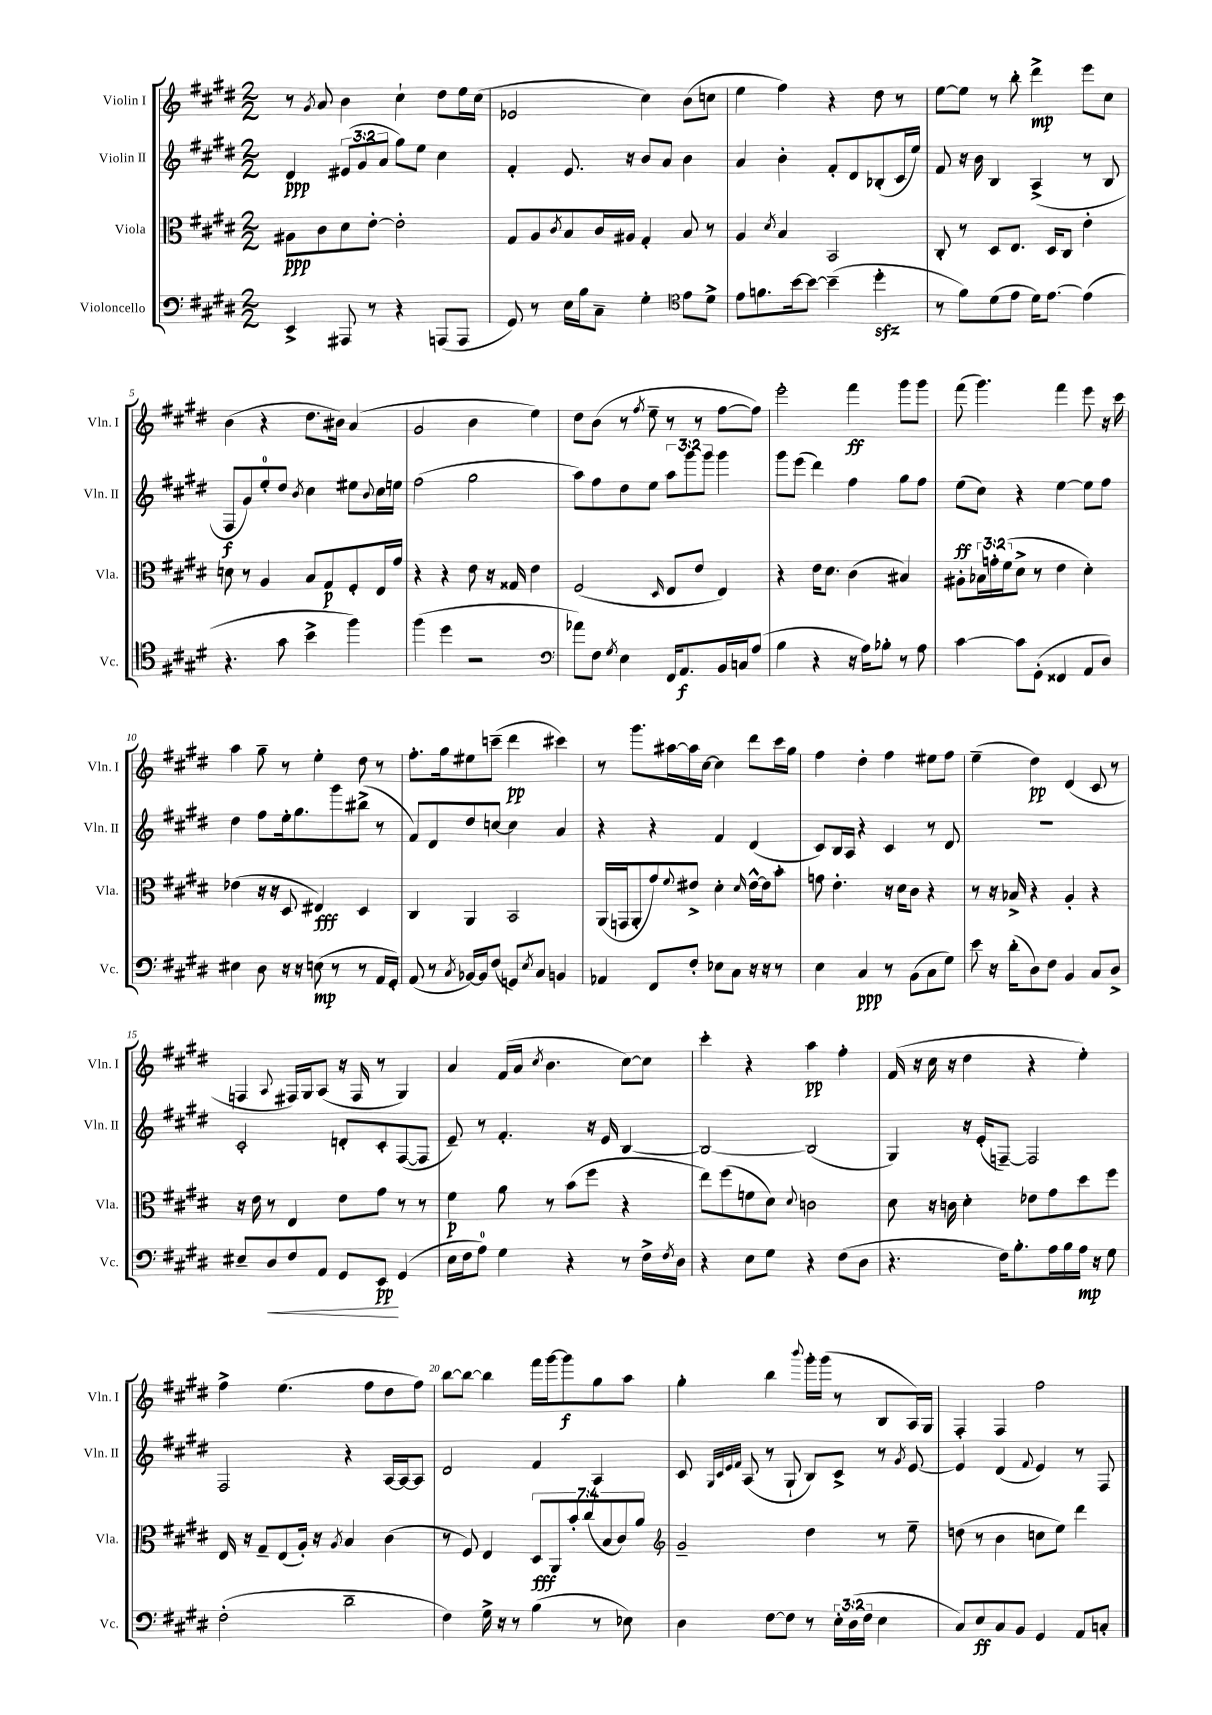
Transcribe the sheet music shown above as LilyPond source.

<<
\new StaffGroup <<
\new Staff = "s0" \with { instrumentName = "Violin I" shortInstrumentName = "Vln. I" } {
    \clef treble \key e \major \numericTimeSignature \time 2/2
    r8 \acciaccatura { gis'8 } a'8 b'4 cis''4-! dis''8 e''16 cis''16( |
    ees'2 cis''4) b'8( c''8 |
    e''4 fis''4) r4 dis''8 r8 |
    e''8~ e''8 r8 b''8-. dis'''4->\mp e'''8 cis''8 |
    b'4( r4 dis''8. bis'16) a'4( |
    gis'2 b'4 e''4) |
    dis''8 b'8( r8 \acciaccatura { fis''8 } e''8-- r8 r8 fis''8~ fis''8) |
    e'''2-. fis'''4\ff gis'''8 gis'''8 |
    fis'''8( gis'''4.) fis'''4 e'''8 r16 cis'''16 |
    a''4 gis''8-- r8 e''4-. dis''8 r8 |
    fis''8.-. gis''16 eis''8 c'''8--( dis'''4\pp cis'''4) |
    r8 gis'''8. ais''16~ ais''16 cis''16~ cis''4 dis'''8 cis'''16 gis''16 |
    fis''4 dis''4-. fis''4 eis''8 fis''8 |
    e''4--( dis''4\pp) dis'4( cis'8 r8 |
    f4 \appoggiatura { a8 } fis16) gis16 a8( r16 fis16 r8 gis4) |
    a'4 fis'16( a'16 \acciaccatura { cis''8 } b'4. cis''8~) cis''8 |
    cis'''4-. r4 a''4\pp fis''4-. |
    fis'16( r16 cis''16 r16 dis''4 r4 e''4-.) |
    fis''4-> e''4.( fis''8 dis''8 fis''8) |
    b''8~ b''8~ b''4 fis'''16 gis'''16~ gis'''8\f gis''8 a''8 |
    gis''4-. b''4 \appoggiatura { b'''8 } gis'''16-. gis'''16( r8 b8 a16) gis16 |
    fis4-. fis4 fis''2 \bar "|." |
}
\new Staff = "s1" \with { instrumentName = "Violin II" shortInstrumentName = "Vln. II" } {
    \clef treble \key e \major \numericTimeSignature \time 2/2 \override Staff.TupletNumber.text = #tuplet-number::calc-fraction-text
    dis'4\ppp \tuplet 3/2 { eis'8( gis'8 a'8 } gis''8) e''8 cis''4 |
    fis'4-. e'8. r16 b'8 a'8 b'4 |
    a'4 b'4-. fis'8-. dis'8 bes8-.( cis'16 e''16) |
    fis'8 r16 b'16 b4 a4->( r8 b8 |
    fis8\f gis'8) e''8-0-. dis''8 \acciaccatura { b'8 } cis''4 eis''8 \appoggiatura { b'8 } cis''16 e''16 |
    fis''2( gis''2 |
    a''8) fis''8 dis''8 e''8 \tuplet 3/2 { a''8 gis'''8 gis'''8 } gis'''4 |
    gis'''8 e'''8( dis'''4) fis''4 gis''8 fis''8 |
    e''8\ff( cis''8) r4 e''4~ e''8 fis''8 |
    dis''4 fis''8 e''16-. gis''8. gis'''8 bis''8->( r8 |
    fis'8) dis'8 dis''8 c''8~ c''4 a'4 |
    r4 r4 fis'4 dis'4( |
    cis'8) b16 a16 r4 cis'4 r8 dis'8 |
    R1 |
    cis'2-. d'8-. cis'8-. fis8~( fis8 |
    e'8--) r8 fis'4.-. r16 e'16 b4~ |
    b2~ b2( |
    gis4) r16 e'16-.( f8~--) f2 |
    fis2 r4 a16~ a16~ a8 |
    dis'2 fis'4 a4 |
    cis'8 \grace { gis32 cis'32 e'32 fis'32 } a8( r8 gis8-! b8) cis'8-> r8 \acciaccatura { gis'8 } e'8~ |
    e'4 dis'4( \appoggiatura { fis'8 } e'4) r8 fis8 \bar "|." |
}
\new Staff = "s2" \with { instrumentName = "Viola" shortInstrumentName = "Vla." } {
    \clef alto \key e \major \numericTimeSignature \time 2/2 \override Staff.TupletNumber.text = #tuplet-number::calc-fraction-text
    ais8\ppp cis'8 dis'8 e'8~-. e'2-. |
    gis8 a8 \acciaccatura { cis'8 } b8 cis'16 ais16 gis4-. b8 r8 |
    a4 \acciaccatura { dis'8 } b4 b,2 |
    cis8-. r8 dis8 e8. dis16 cis8 e'4-. |
    d'8 r8 a4 b8 gis8\p fis8-. e16 gis'16 |
    r4 r4 e'8 r16 gisis16 e'4 |
    fis2( \grace { dis16 } e8 e'8 e4) |
    r4 e'16 dis'8. cis'4( bis4) |
    ais8-. \tuplet 3/2 { bes16 g'16-. fis'16( } dis'8-> r8 e'4 dis'4-.) |
    ees'4( r16 r16 dis8 eis4\fff) dis4 |
    cis4 a,4 b,2 |
    a,16( g,16 a,8-. gis'8) \appoggiatura { fis'8 } eis'8-> dis'4-. \grace { dis'16 } eis'16~-^ eis'16 b'8-. |
    g'8 e'4.-. r16 dis'16 cis'8 r4 |
    r8 r16 bes16-> r4 a4-. r4 |
    r16 e'16 r8 e4 e'8 gis'8 r8 r8 |
    fis'4\p a'8 r8 b'8( fis''8 r4 |
    e''8) fis''8( f'8 dis'8) \appoggiatura { dis'8 } c'2 |
    dis'8 r16 c'16 dis'4-. ees'8 gis'8 dis''8 fis''8 |
    e16 r16 gis8-- e8( a16-.) r16 \acciaccatura { a8 } b4 cis'4( |
    r8 fis8) e4 \tuplet 7/4 { dis8\fff a,8 b'8-. cis''8( b8 cis'8) a'8 } |
    \clef treble gis'2-- dis''4 r8 e''8-- |
    d''8( r8 b'4 c''8 e''8) dis'''4 \bar "|." |
}
\new Staff = "s3" \with { instrumentName = "Violoncello" shortInstrumentName = "Vc." } {
    \clef bass \key e \major \numericTimeSignature \time 2/2 \override Staff.TupletNumber.text = #tuplet-number::calc-fraction-text
    e,4-> ais,,8 r8 r4 a,,8( a,,8 |
    gis,8) r8 e16 b16 cis8-- gis4-. \clef tenor e'8 dis'8-> |
    e'8 f'8. b'16~ b'8~ b'4--( dis''4-.\sfz |
    r8 fis'8) dis'8( e'8 dis'16) e'8.~ e'4( |
    r4. gis'8 b'4-> fis''4) |
    fis''4( dis''4 r2 |
    \clef bass aes'8) fis8 \acciaccatura { gis8 } e4 fis,16 a,8.\f b,16 c16 a8( |
    b4 r4 r16 a16) bes8-. r8 a8 |
    cis'4~ cis'8 gis,8-.( fisis,4 a,8 dis8) |
    eis4 dis8 r16 r16 e8\mp( r8 r8 a,16 gis,16-.) |
    a,8( r8 \acciaccatura { cis8 } bes,16~) bes,16 fis8( g,8) \acciaccatura { e8 } cis8 b,4 |
    aes,4 fis,8 fis8-. ees8 cis8 r16 r16 r8 |
    e4 cis4\ppp r8 b,8( cis8 gis8) |
    e'8 r16 dis'16-.( dis8) fis8 b,4 cis8 dis8-> |
    eis8-- dis8\< fis8 a,8 gis,8 e,8\pp\! gis,4( |
    e16 fis16 a8-0) gis4 r4 r8 fis16-> \acciaccatura { fis8 } dis16 |
    r4 e8 gis8 r4 fis8( dis8 |
    r4. fis16) b8.-. a16 b16 a16\mp r16 gis8 |
    fis2-.( dis'2-- |
    fis4) gis16-> r16 r8 b4( r8 ees8) |
    dis4 fis8~ fis8 r8 \tuplet 3/2 { e16-. dis16( fis16 } e4 |
    cis8) e8\ff cis8 b,8 gis,4 a,8 c8-. \bar "|." |
}
>>
>>
\layout { \context { \Score \override BarNumber.break-visibility = ##(#f #t #t) barNumberVisibility = #(every-nth-bar-number-visible 5) } }
